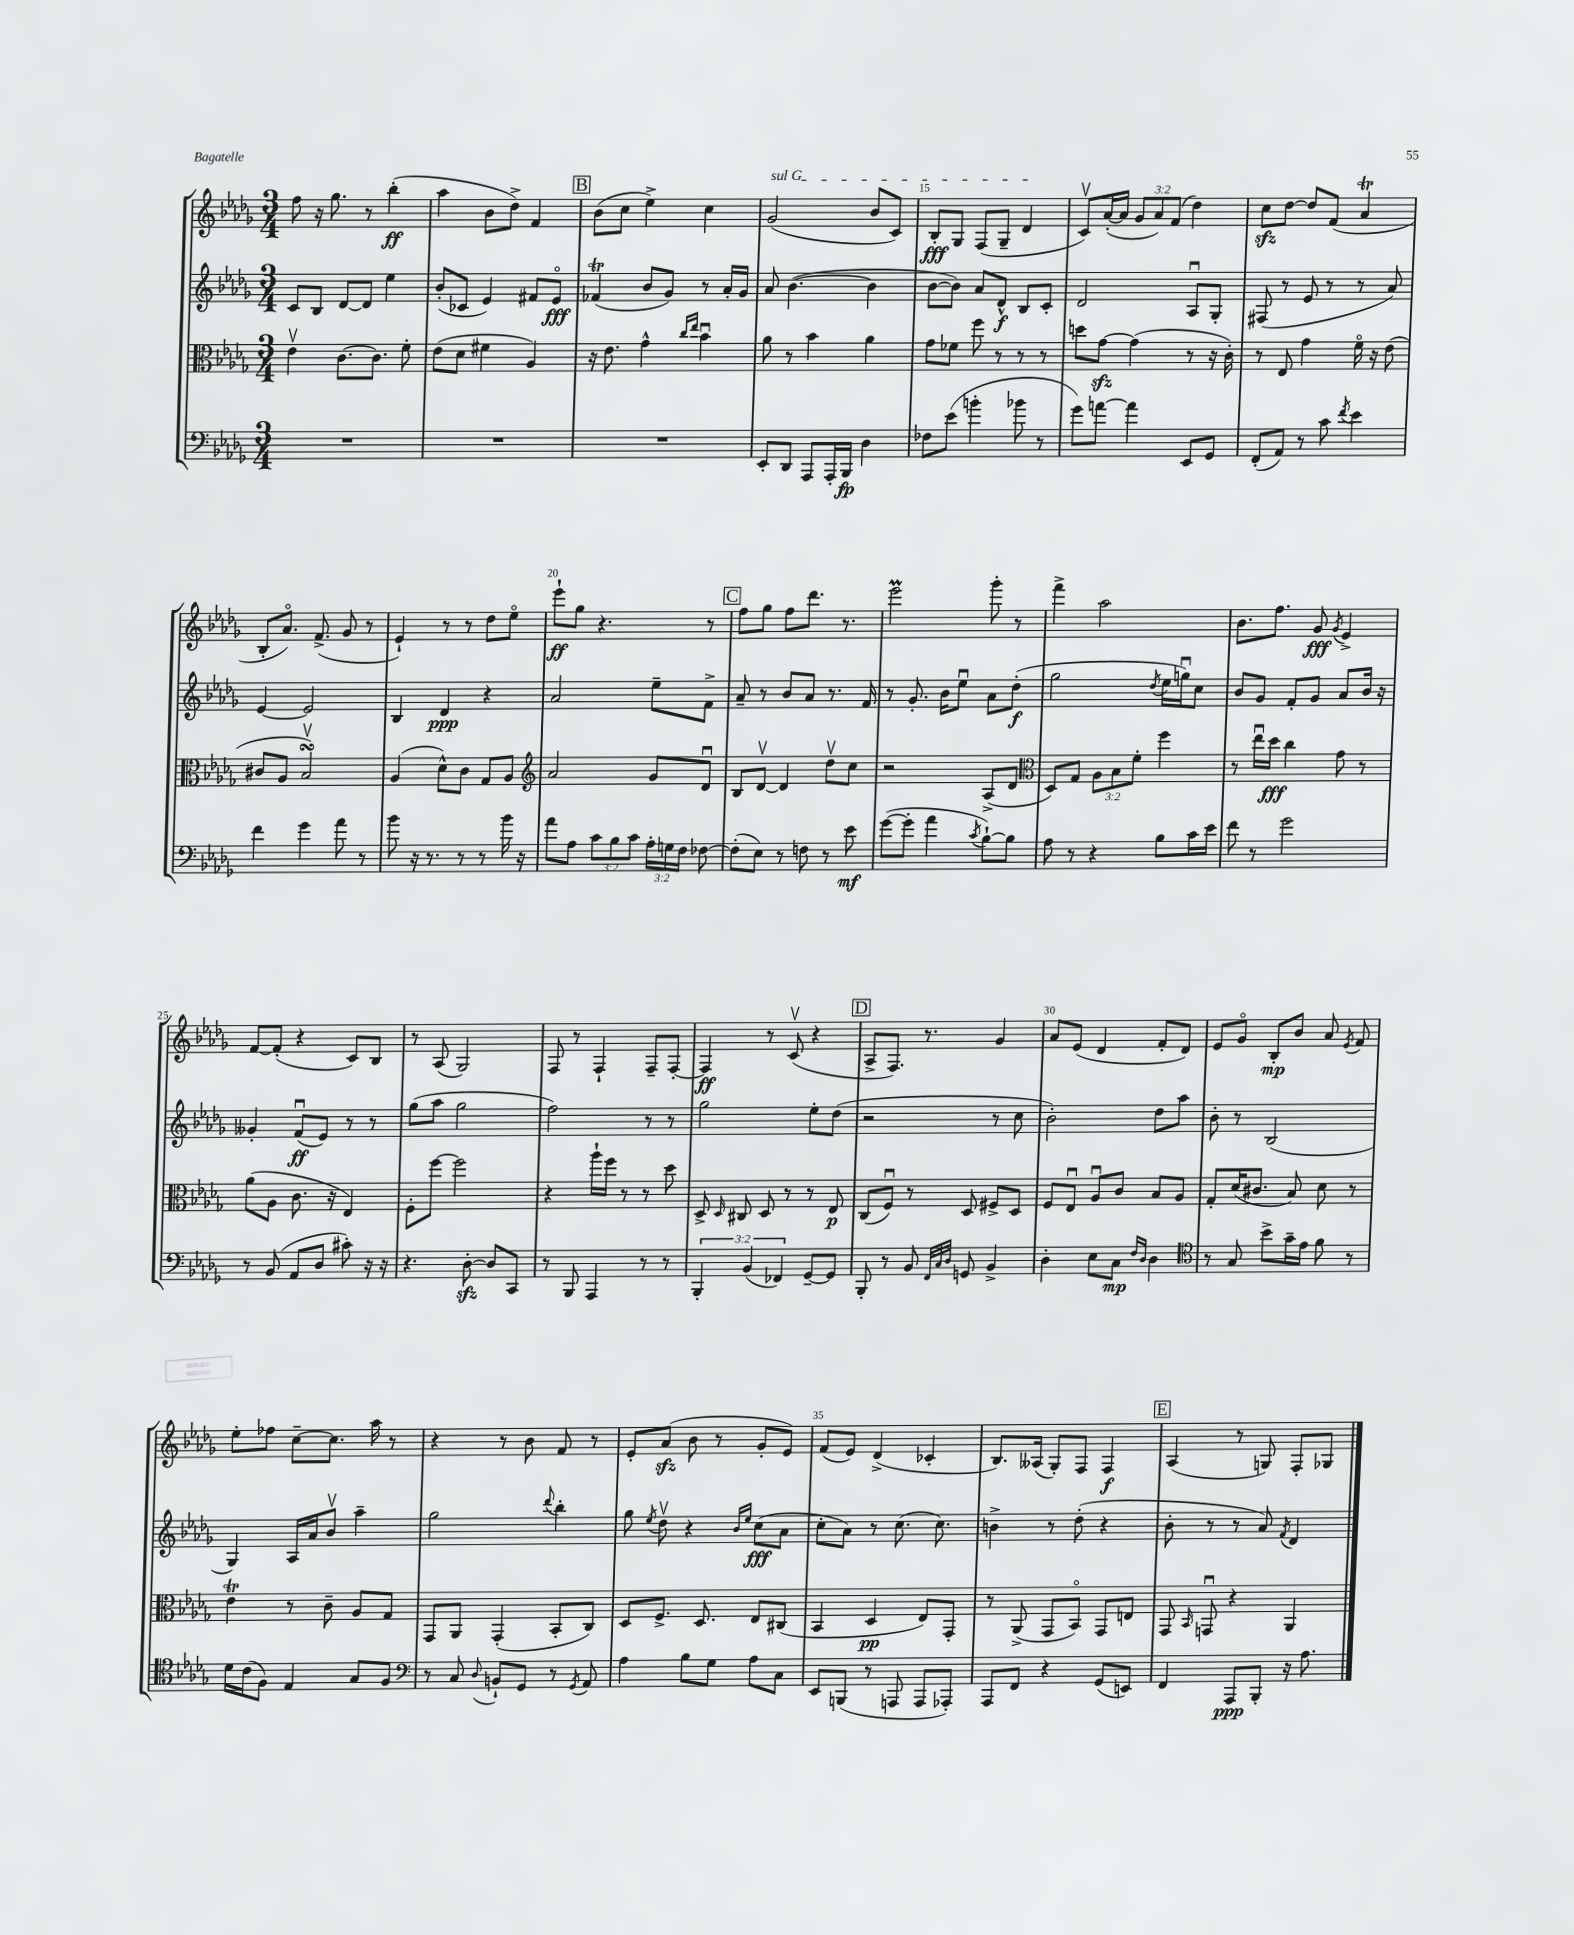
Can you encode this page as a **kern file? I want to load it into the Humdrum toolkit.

**kern	**kern	**kern	**kern
*staff4	*staff3	*staff2	*staff1
*clefF4	*clefC3	*clefG2	*clefG2
*k[b-e-a-d-g-]	*k[b-e-a-d-g-]	*k[b-e-a-d-g-]	*k[b-e-a-d-g-]
*M3/4	*M3/4	*M3/4	*M3/4
2.r	4e-v	8c	8ff
.	.	8B-	16r
.	.	.	8.gg-
.	[8.c	[8d-	.
.	.	8d-]	8r
.	8.c]	.	.
.	.	4ee-	(4bb-'
.	8f'	.	.
=	=	=	=
2.r	(8e-	(8b-'	4aa-
.	8d-	8c-	.
.	4f#	4e-)	8b-
.	.	.	8dd-^)
.	4A-)	8f#	4f
.	.	8e-o	.
=	=	=	=
2.r	16r	(4f-	(8b-
.	8.e-	.	.
.	.	.	8cc
.	4g-^^	8b-	4ee-^)
.	.	8g-)	.
.	16qqcc	.	.
.	16qqee-	.	.
.	4b-u	8r	4cc
.	.	16a-'	.
.	.	16g-	.
=	=	=	=
8EE-'	8a-	8a-	(2g-
8DD-	8r	([4.b-	.
8AAA-	4b-	.	.
16AAA-'	.	.	.
16BBB-	.	.	.
4D-	4a-	4b-]	8b-
.	.	.	8c)
=	=	=	=
8F-	8g-	[8b-	8B-'
(8e-	8f-	8b-])	8G-
4b'	8ff	8a-	(8F
.	8r	8d-^^	8G-~
8b-	8r	8B-	4d-
8r	8r	8c'	.
=	=	=	=
8g-)	8dd	2d-	8cv)
[8a	[8g-	.	([16a-'
.	.	.	16a-]
4a]	(4g-]	.	12g-
.	.	.	12a-)
.	.	.	(12f
8EE-	8r	8A-u	4dd-)
8GG-	16r	8G-'	.
.	16c')	.	.
=	=	=	=
(8FF'	8r	(8F#	8cc
8AA-)	8E-	8r	[8dd-
8r	4g-	8e-	8dd-]
8c	.	8r	(8f
8qf	.	.	.
4e-	16fo	8r	4a-
.	16r	.	.
.	(8e-	8a-)	.
=	=	=	=
4f	8c#	[4e-	8B-'
.	8A-	.	8.a-o)
4g-	2B-v)	2e-]	.
.	.	.	(8.f^
8a-	.	.	8g-
8r	.	.	8r
=	=	=	=
8b-	(4A-	4B-	4e-`)
16r	.	.	.
8.r	.	.	.
.	8d-^^)	4d-	8r
8r	8c	.	8r
8r	8G-	4r	8dd-
16b-	8A-	.	8ee-o
16r	.	.	.
=	=	=	=
*	*clefG2	*	*
8a-	2a-	2a-	8eee-`
8A-	.	.	8gg-
12c	.	.	4.r
12B-	.	.	.
12c	.	.	.
24A-'	8g-	8ee-~	.
24G	.	.	.
24F	.	.	.
[8F-	8d-u	8f^	8r
=	=	=	=
(8F-']	8B-	8a-~	8ff
8E-)	[8d-v	8r	8gg-
8r	4d-]	8b-	8ff
8F	.	8a-	8.ddd-
8r	8dd-v	8.r	.
.	.	.	8.r
8e-	8cc	.	.
.	.	16f	.
=	=	=	=
([8g-	2r	8r	2eee-
8g-']	.	8.g-'	.
4a-	.	.	.
.	.	16b-	.
.	.	8ee-u	.
8qc	.	.	.
[8B-`)	(8A-^	8a-	8ggg-'
8B-]	8d-	(8dd-'	8r
=	=	=	=
*	*clefC3	*	*
8A-	8D-)	2gg-	4fff^
8r	8G-	.	.
4r	12A-	.	2aa-
.	12B-	.	.
.	12f'	.	.
.	.	8qdd-	.
8B-	4ff	16ee-	.
.	.	16ggu)	.
16c	.	8cc	.
16e-	.	.	.
=	=	=	=
8f	8r	8b-	8.b-
8r	16ee-u	8g-	.
.	16dd-	.	8.ff
2g-	4cc	8f'	.
.	.	8g-	8g-
.	.	.	8qg-
.	8g-	8a-	4e-^
.	8r	16b-	.
.	.	16r	.
=	=	=	=
8r	(8a-	4g--'	[8f
(8BB-	8A-	.	(8f']
8AA-	8.c	(8fu	4r
8D-	.	8e-)	.
.	16r	.	.
8c#')	4E-)	8r	8c)
16r	.	8r	8B-
16r	.	.	.
=	=	=	=
4.r	8F'	(8gg-	8r
.	[8ff	8aa-	(8A-
.	2ff]	2gg-	2G-)
[8D-'	.	.	.
8D-]	.	.	.
8CC	.	.	.
=	=	=	=
8r	4r	2ff)	8F
8BBB-	.	.	8r
4AAA-	16aa-`	.	4F`
.	16ff	.	.
.	8r	.	.
8r	8r	8r	8F~
8r	8dd-	8r	[8F'
=	=	=	=
6BBB-'	8D-^	2gg-	4F]
.	16qqD-	.	.
.	8C#	.	.
(6BB-	.	.	.
.	8D-	.	8r
6FF-)	.	.	.
.	8r	.	(8cv
[8GG-~	8r	8ee-'	4r
8GG-]	8E-	(8dd-	.
=	=	=	=
8BBB-'	(8C	2r	8A-^
8r	8Fu)	.	8.F)
8BB-	8r	.	.
.	.	.	8.r
32qqFF	.	.	.
32qqC	.	.	.
32qqD-	.	.	.
8GG	8D-	.	.
4BB-^	8F#^	8r	4g-
.	8D-	8cc	.
=	=	=	=
4D-'	8F	2b-')	8a-
.	8E-u	.	(8e-
8E-	8A-u	.	4d-
8C	8c	.	.
16qqF	.	.	.
16qqD-	.	.	.
4D-	8B-	8dd-	8f'
.	8A-	8aa-	8d-)
=	=	=	=
*clefC4	*	*	*
8r	8G-'	8b-'	8e-
8G-	(16d-	8r	8g-o
.	8.c#	.	.
8b-^	.	(2B-	8B-'
16g-~	8B-)	.	8b-
16e-	.	.	.
8f	8d-	.	8a-
.	.	.	8qe-
8r	8r	.	8f
=	=	=	=
16d-	4e-	4G-)	8ee-'
(16c	.	.	.
8F)	.	.	8ff-
4E-	8r	16A-	[8cc~
.	.	16a-	.
.	8c~	8b-v	8.cc]
8G-	8A-	4aa-~	.
.	.	.	16aa-
8F	8G-	.	8r
=	=	=	=
*clefF4	*	*	*
8r	8GG-	2gg-	4r
8C	8AA-	.	.
8qqD-	.	.	.
8BB`	(4GG-'	.	8r
8GG-	.	.	8b-
.	.	8qqddd-	.
8r	8BB-'	4bb-'	8f
8qGG-	.	.	.
8AA-	8C)	.	8r
=	=	=	=
4A-	8D-	8gg-	8e-'
.	.	8qee-	.
.	8.F^	8dd-v	(8a-
8B-	.	4r	8b-
.	8.D-	.	.
8G-	.	.	8r
.	.	16qqb-	.
.	.	16qqee-	.
8A-	8E-	(8cc	8g-'
8C	(8C#	8a-	8e-)
=	=	=	=
8EE-	4BB-	8cc'	(8f
(8BBB	.	8a-)	8e-)
8r	4D-	8r	(4d-^
8AAA	.	(8.cc	.
8AAA	8E-)	.	4c-'
.	.	8.cc)	.
8AAA-')	8GG-'	.	.
=	=	=	=
8AAA-	8r	4b^	8.B-)
8FF	(8AA-^	.	.
.	.	.	(16A--
4r	8GG-	8r	8G-')
.	8BB-o)	(8dd-'	8F
(8GG-	8GG-	4r	4F
8EE)	8E	.	.
=	=	=	=
4FF	8GG-	8b-'	(4A-
.	16qqBB-	.	.
.	8GGu	8r	.
8AAA-	4r	8r	8r
8BBB-'	.	8a-)	8G)
.	.	8qf	.
16r	4AA-	4d-	8F'
8.A-	.	.	.
.	.	.	8G-
==	==	==	==
*-	*-	*-	*-
